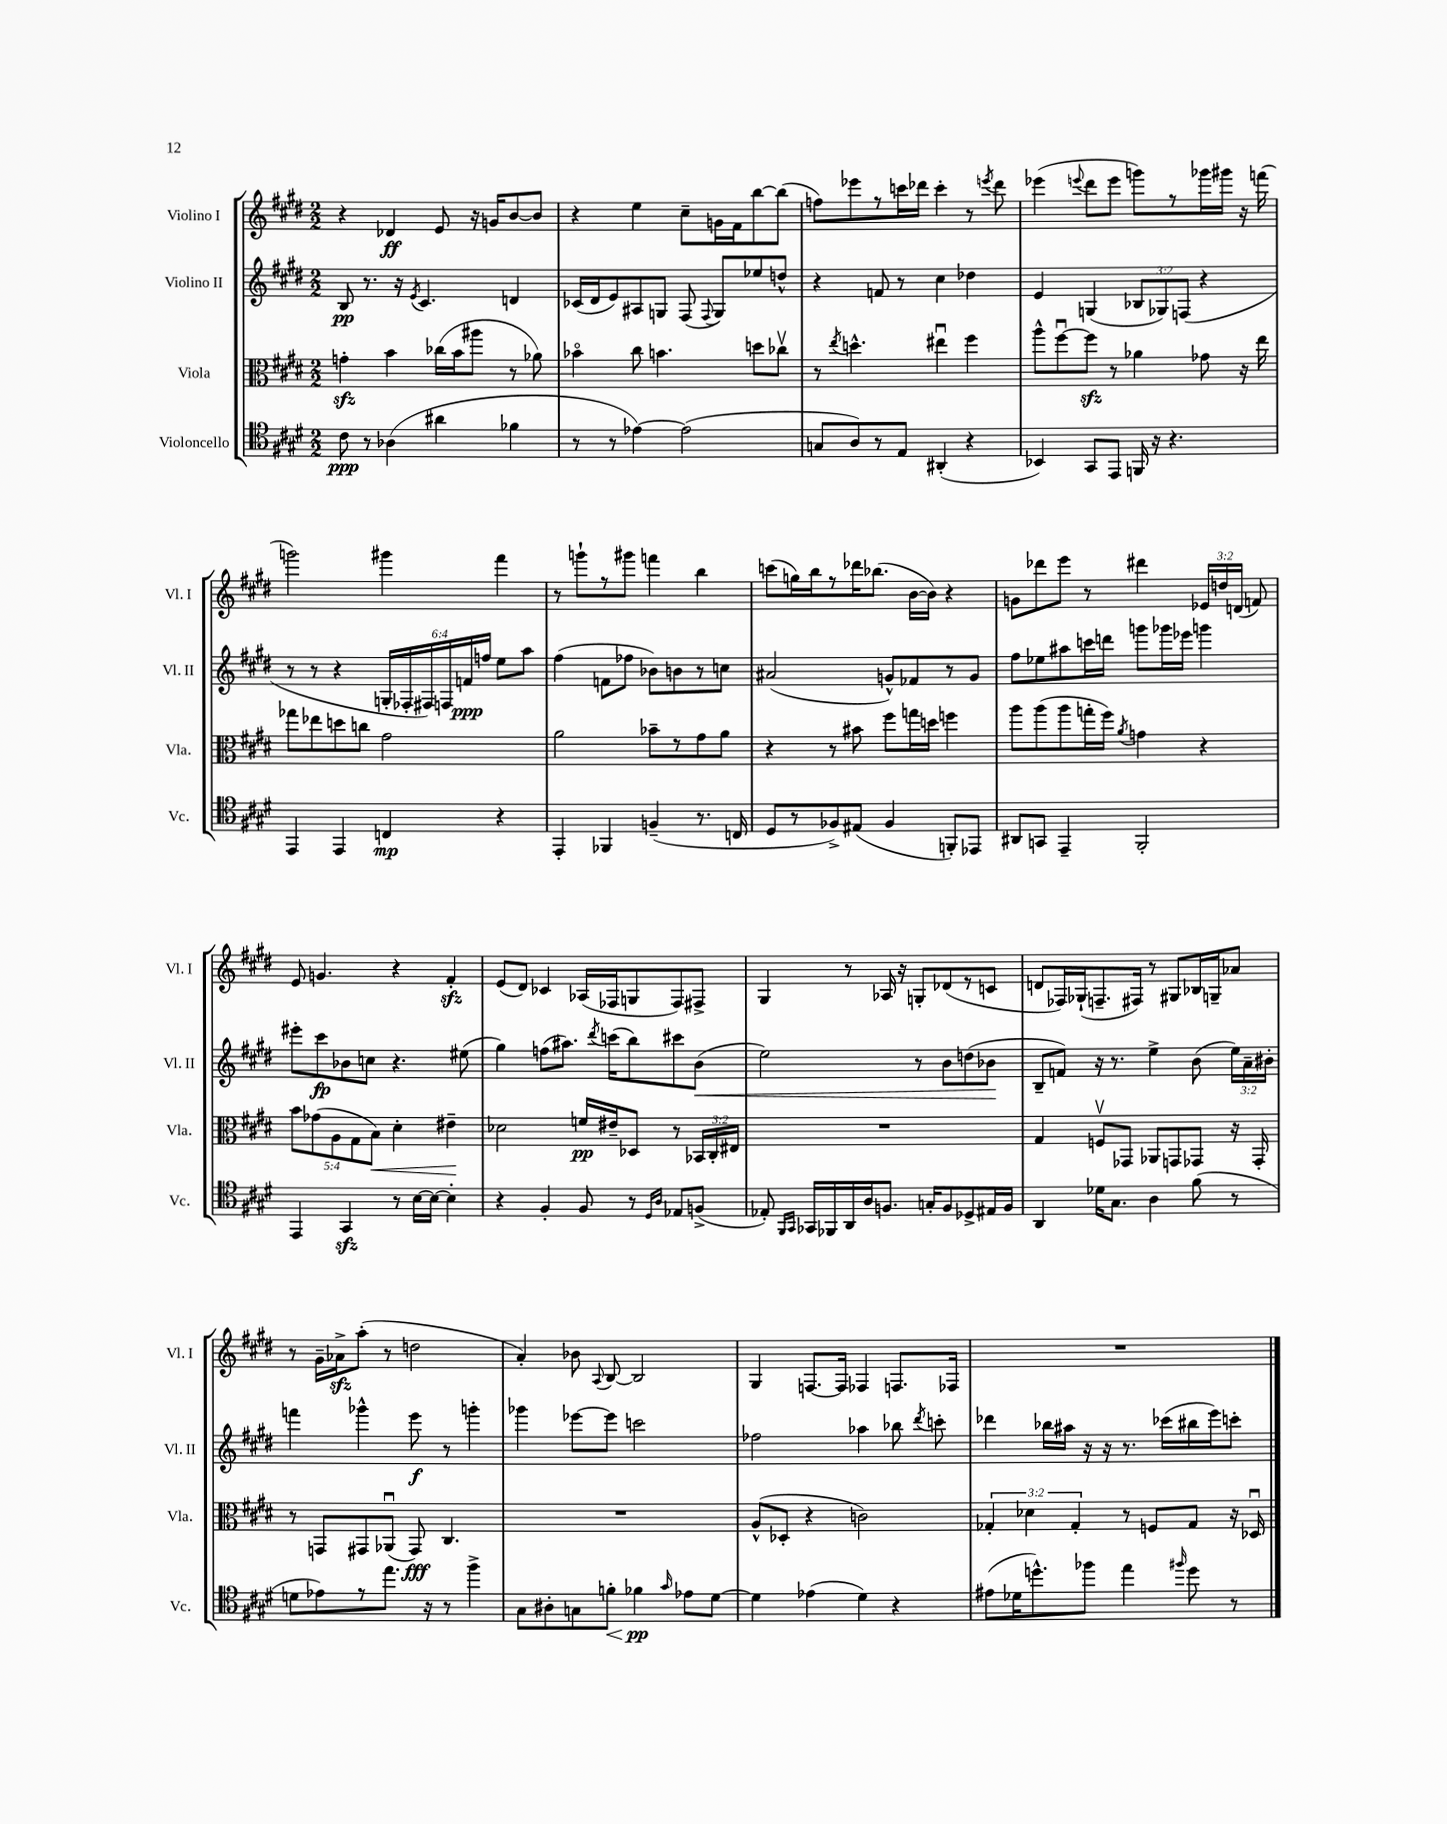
<<
\new StaffGroup <<
\new Staff = "s0" \with { instrumentName = "Violino I" shortInstrumentName = "Vl. I" } {
    \clef treble \key e \major \numericTimeSignature \time 2/2 \override Staff.TupletNumber.text = #tuplet-number::calc-fraction-text
    \autoBeamOff r4 des'4\ff e'8 r16 g'16[ b'8~ b'8] |
    r4 e''4 cis''8[-- g'16 fis'16 b''8~ b''8]( |
    f''8[) ees'''8 r8 c'''16 des'''16] c'''4-. r8 \acciaccatura { e'''8 } des'''8 |
    ees'''4( \appoggiatura { e'''8 } dis'''8[ e'''8] g'''8[) r8 ges'''16 gis'''16] r16 f'''16( |
    g'''2) gis'''4 fis'''4 |
    r8 g'''8[-! r8 gis'''8] f'''4 b''4 |
    c'''8[( g''16) b''16 r8 des'''16 bes''8.]( b'16[~ b'16]) r4 |
    g'8[ des'''8 e'''8] r8 dis'''4 \tuplet 3/2 { ees'16[ d''16 d'16]( } f'8) |
    e'8 g'4. r4 fis'4-.\sfz |
    e'8[( dis'8]) ces'4 aes16[( fes16 g8 fes8) fis8]-> |
    gis4 r8 aes16 r16 g8[-. des'8( r8 c'8] |
    d'8[ fes16) ges16-!( f8.-- fis16]) r8 gis8[ bes16 g16-- aes'8] |
    r8 gis'16[-- aes'16->\sfz a''8]-.( r8 d''2 |
    a'4-.) bes'8 \appoggiatura { a8 } b8~ b2 |
    gis4 f8.[~ f16] fes4 f8.[ fes16] |
    R1 \bar "|." |
}
\new Staff = "s1" \with { instrumentName = "Violino II" shortInstrumentName = "Vl. II" } {
    \clef treble \key e \major \numericTimeSignature \time 2/2 \override Staff.TupletNumber.text = #tuplet-number::calc-fraction-text
    \autoBeamOff b8\pp r8. r16 \acciaccatura { e'8 } cis'4. d'4 |
    ces'16[( dis'16 e'8) ais8 g8] fis8( \appoggiatura { fis8 } g8[) ees''8 d''8]-^ |
    r4 f'8 r8 cis''4 des''4 |
    e'4 g4( \tuplet 3/2 { bes8[ ges8) f8]( } r4 |
    r8 r8 r4 \tuplet 6/4 { g16[-. fes16-. fis16) f16 f'16\ppp f''16] } e''8[ a''8] |
    fis''4( f'8[ fes''8] bes'8[) b'8 r8 c''8] |
    ais'2( g'8[-^) fes'8 r8 g'8] |
    fis''8[ ees''8 ais''8 c'''16 d'''16] g'''8[ ges'''16 ees'''16] g'''4 |
    eis'''8[-. cis'''8\fp bes'8 c''8] r4. eis''8( |
    gis''4) f''8[( ais''8.]) \acciaccatura { dis'''8 } c'''16[( b''8) cis'''8 b'8]\<( |
    e''2) r8 b'8[ d''8( bes'8]\! |
    b8[-- f'8]) r16 r8. e''4-> b'8( \tuplet 3/2 { e''16[) a'16-- bis'16]-. } |
    f'''4 ges'''4-^ e'''8\f r8 g'''4-. |
    ges'''4 ees'''8[~ ees'''8] c'''2 |
    fes''2 aes''4 bes''8 \acciaccatura { dis'''8 } c'''8-. |
    des'''4 bes''16[ ais''16] r16 r16 r8. ces'''16[( bis''16 e'''16) c'''8]-. \bar "|." |
}
\new Staff = "s2" \with { instrumentName = "Viola" shortInstrumentName = "Vla." } {
    \clef alto \key e \major \numericTimeSignature \time 2/2 \override Staff.TupletNumber.text = #tuplet-number::calc-fraction-text
    \autoBeamOff g'4-.\sfz b'4 ces''16[( b'16 ais''8] r8 aes'8) |
    bes'4\flageolet cis''8 b'4. d''8[ ces''8]\upbow |
    r8 \acciaccatura { e''8 } d''4.-^ eis''4\downbow fis''4 |
    a''8[-^ fis''8~\downbow fis''8]\sfz r8 aes'4 ges'8 r16 e''16 |
    ges''8[ ees''8 d''8 c''8] gis'2 |
    a'2 bes'8[-- r8 gis'8 a'8] |
    r4 r8 bis'8 fis''8[ g''16 d''16] f''4 |
    a''8[ a''8( a''8 g''16-. fis''16]) \acciaccatura { a'8 } g'4 r4 |
    \tuplet 5/4 { b'8[ ges'8( a8 gis8 b8]\<) } dis'4-. eis'4--\! |
    des'2 f'16[\pp eis'16-- des8] r8 \tuplet 3/2 { bes,16[ cis16-. eis16] } |
    R1 |
    gis4 f8[\upbow ges,8] aes,8[ g,8 ges,8] r16 ges,16-. |
    r8 g,8[ gis,8 aes,8]\downbow( gis,8\fff) cis4. |
    R1 |
    a8[-^( des8]-. r4 c'2) |
    \tuplet 3/2 { ges4-. des'4 ges4-. } r8 f8[ ges8] r16 des16\downbow \bar "|." |
}
\new Staff = "s3" \with { instrumentName = "Violoncello" shortInstrumentName = "Vc." } {
    \clef tenor \key e \major \numericTimeSignature \time 2/2
    \autoBeamOff cis'8\ppp r8 aes4( ais'4 fes'4 |
    r8 r8 ees'4~) ees'2( |
    g8[ a8) r8 e8] ais,4-.( r4 |
    bes,4) gis,8[ e,8] f,16 r16 r4. |
    e,4 e,4 c4\mp r4 |
    e,4-. fes,4 f4--( r8. c16 |
    dis8[ r8 fes8->) eis8]( fes4 f,8[-.) ees,8] |
    ais,8[ g,8] e,4-- fis,2-. |
    e,4 gis,4\sfz r8 b16[~ b16]~ b4-. |
    r4 fis4-. fis8 r8 \grace { dis16[ a16] } ees8[ f8]->( |
    ees8-.) \grace { fis,16[ gis,16] } ges,16[ fes,16 a,16 a16 f8.] g16[-. f8 des8-> eis16 f16] |
    a,4 des'16[ gis8.] a4 fis'8( r8 |
    d'8[ ees'8) r8 e''8.] r16 r8 fis''4-> |
    gis8[ ais8-. g8 f'8]-.\< fes'4\pp\! \grace { gis'16 } ees'8[ dis'8]~ |
    dis'4 ees'4( dis'4) r4 |
    eis'8[( des'16 d''8.-^) fes''8] e''4 \grace { fis''16 } d''8 r8 \bar "|." |
}
>>
>>
\layout { \context { \Score \remove "Bar_number_engraver" } }
